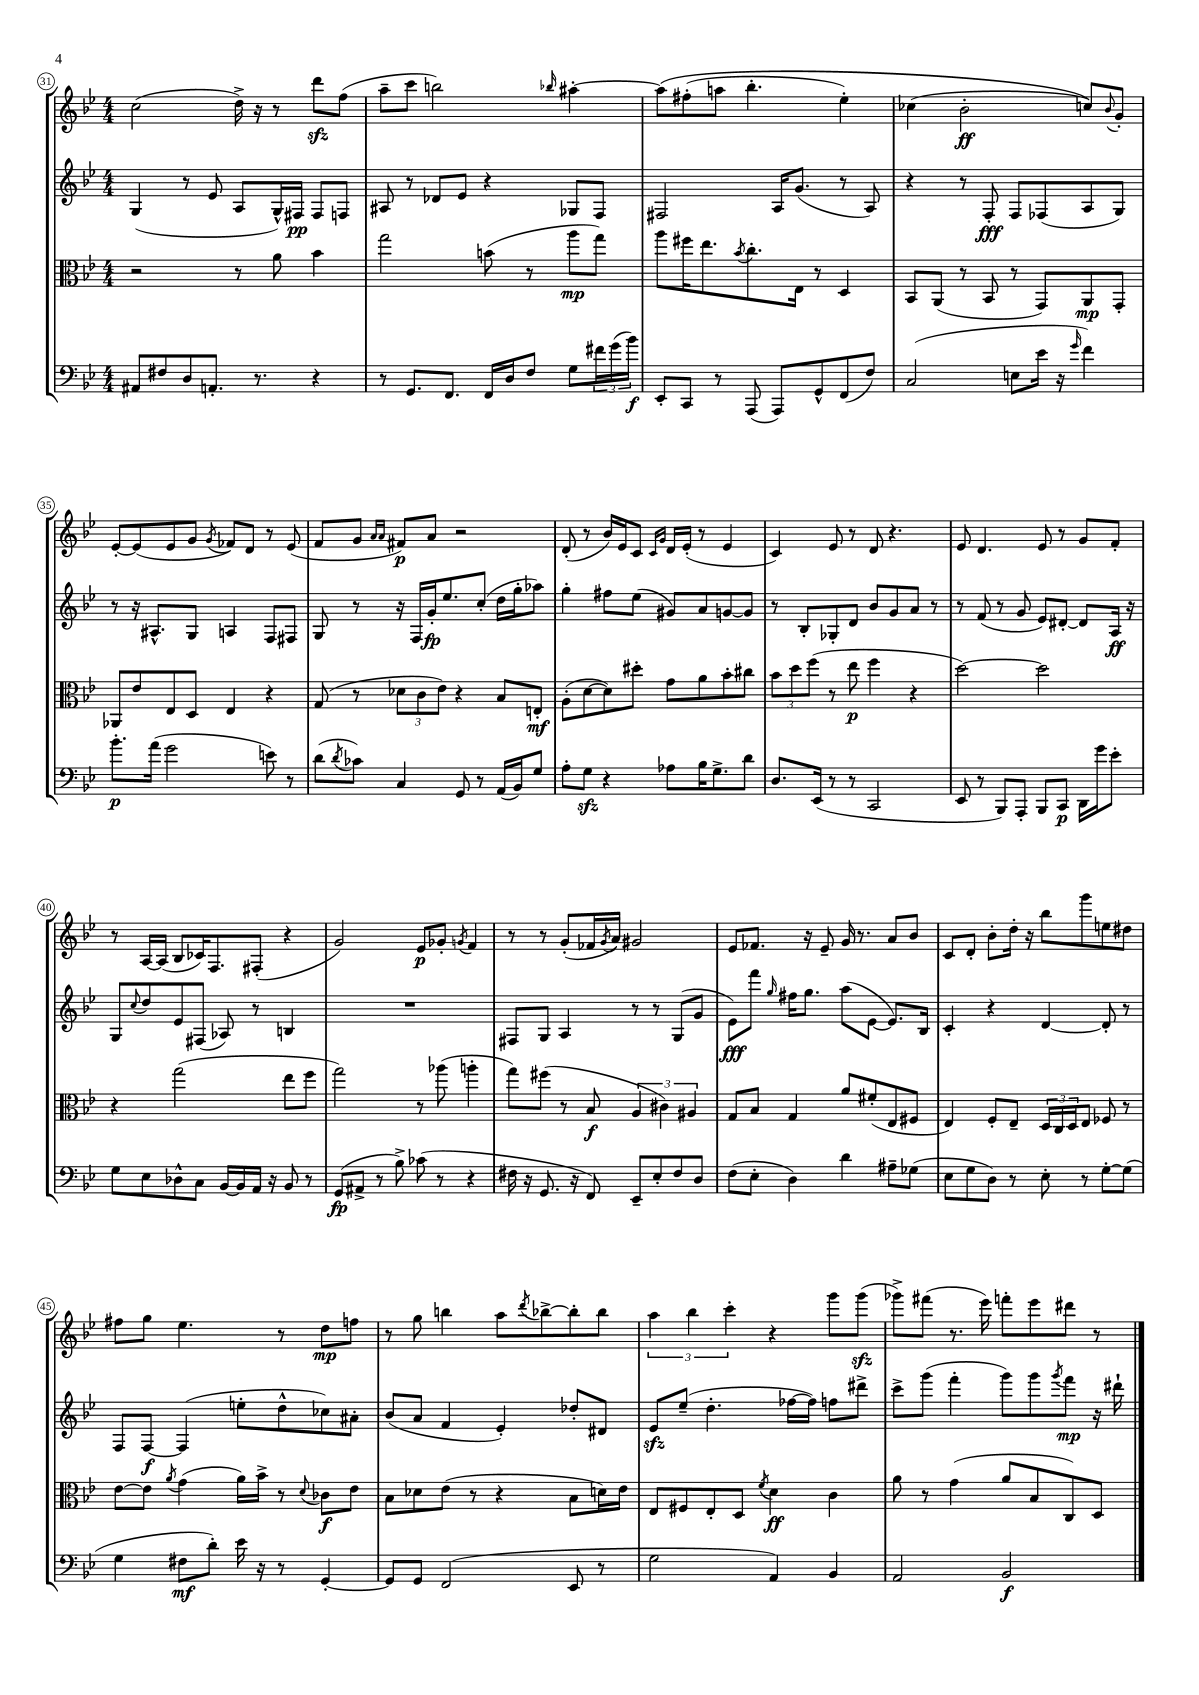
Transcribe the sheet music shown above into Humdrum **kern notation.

**kern	**kern	**kern	**kern
*staff4	*staff3	*staff2	*staff1
*clefF4	*clefC3	*clefG2	*clefG2
*k[b-e-]	*k[b-e-]	*k[b-e-]	*k[b-e-]
*M4/4	*M4/4	*M4/4	*M4/4
8AA#	2r	(4G	(2cc
8F#	.	.	.
8D	.	8r	.
8.AA'	.	8e-	.
.	8r	8A	16dd^)
8.r	.	.	16r
.	8a	16G^^)	8r
.	.	16F#	.
4r	4b-	8F#	8ddd
.	.	8F	(8ff
=	=	=	=
8r	2gg	8A#	8aa~
8.GG	.	8r	8ccc
.	.	8d-	2bb)
8.FF	.	.	.
.	.	8e-	.
16FF	(8b	4r	.
16D	.	.	.
8F	8r	.	.
.	.	.	16qqbb-
8G	8aa	8G-	[4aa#'
24f#	8gg)	8F	.
(24g	.	.	.
24b-)	.	.	.
=	=	=	=
8EE-'	8aa	2F#	&(8aa#]
8CC	16ff#	.	(8ff#'
.	8.ee-	.	.
8r	.	.	8aa
.	8qb-	.	.
(8AAA	8.cc'	.	4.bb-'
8AAA)	.	16A	.
.	16E-	(8.g	.
8GG^^	8r	.	.
(8FF	4D	8r	4ee-')
8F)	.	8A)	.
=	=	=	=
(2C	8BB-	4r	(4cc-
.	(8AA	.	.
.	8r	8r	2b-'
.	8BB-	8F'	.
8E	8r	8F	.
16e-	8GG)	(8F-	.
16r	.	.	.
16qqg	.	.	.
4f)	8AA	8A	8cc)&)
.	.	.	8qqb-
.	8GG'	8G)	8g'
=	=	=	=
8.b-'	8AA-	8r	[8e-'
.	8e-	16r	(8e-]
(16a	.	8.A#^^	.
2g	8E-	.	8e-
.	8D	8G	8g
.	.	.	8qg
.	4E-	4A	8f-)
.	.	.	8d
8e)	4r	8F	8r
8r	.	8F#	(8e-
=	=	=	=
(8d	(8G	8G	8f
8qd	.	.	.
8c-)	8r	8r	8g
.	.	.	16qqa
.	.	.	16qqa
4C	12d-	16r	8f#)
.	.	16F	.
.	12c	.	.
.	.	16g'	8a
.	12e-)	.	.
.	.	8.ee-	.
8GG	4r	.	2r
8r	.	(8cc'	.
(16AA	8B-	16dd	.
16BB-)	.	16gg'	.
8G	8E'	8aa-)	.
=	=	=	=
8A'	(8A'	4gg'	(8d'
8G	[8d	.	8r
4r	8d])	8ff#	16b-)
.	.	.	16e-
.	8dd#'	(8ee-	8c
.	.	.	16qqc
.	.	.	16qqg
8A-	8g	8g#)	16d
.	.	.	(16e-'
16B-	8a	8a	8r
8.G^	.	.	.
.	8b-'	[8g	4e-
8d	8cc#	8g]	.
=	=	=	=
8.D	12b-	8r	4c)
.	12dd	.	.
.	.	8B-'	.
.	(12ff	.	.
(16EE-	.	.	.
8r	8r	8G-'	8e-
8r	8ee-	8d	8r
2CC	4ff	8b-	8d
.	.	8g	4.r
.	4r	8a	.
.	.	8r	.
=	=	=	=
8EE-	[2dd)	8r	8e-
8r	.	(8f	4.d
8BBB-)	.	8r	.
8AAA'	.	8g	.
8BBB-	2dd]	8e-)	8e-
8CC	.	[8d#'	8r
16DD	.	8d#]	8g
16g	.	.	.
8e-'	.	16A	8f'
.	.	16r	.
=	=	=	=
8G	4r	8G	8r
.	.	8qqcc	.
8E-	.	8dd	[16A
.	.	.	(16A]
8D-^^	(2gg	8e-	8B-
8C	.	(8F#	16c-)
.	.	.	8.F
[16BB-	.	8A-)	.
16BB-]	.	.	.
16AA	.	8r	(8F#'
16r	.	.	.
8BB-	8ee-	4B	4r
8r	8ff	.	.
=	=	=	=
(8GG	2gg)	1r	2g)
8AA#^	.	.	.
8r	.	.	.
8B-^)	.	.	.
(8c-	8r	.	8e-
8r	(8aa-	.	8g-'
.	.	.	8qg
4r	4aa'	.	4f
=	=	=	=
16F#	8gg)	8F#	8r
16r	.	.	.
8.GG	(8ff#	8G	8r
.	8r	4A	(8g'
16r	.	.	.
8FF)	8B-	.	16f-
.	.	.	8qg
.	.	.	16a)
8EE-~	6A	8r	2g#
8E-'	.	8r	.
.	6c#)	.	.
8F#	.	(8G	.
.	6A#	.	.
8D	.	8g	.
=	=	=	=
(8F	8G	8e-)	8e-
8E-'	8B-	8fff	8.f-
.	.	16qqgg	.
4D)	4G	16ff#	.
.	.	8.gg	16r
.	.	.	8e-~
4d	8a	(8aa	16g
.	.	.	8.r
.	(8f#'	[8e-	.
8A#~	8E-	8.e-])	8a
(8G-	8F#	.	8b-
.	.	16B-	.
=	=	=	=
8E-	4E-)	4c'	8c
8G	.	.	8d'
8D)	8F'	4r	8b-'
8r	8E-~	.	16dd'
.	.	.	16r
8E-'	24D	[4d	8bb-
.	24C	.	.
.	24D	.	.
8r	8E-	.	8ggg
[8G'	8F-	8d']	8ee
(8G]	8r	8r	8dd#
=	=	=	=
4G	[8e-	8F	8ff#
.	8e-]	[8F	8gg
.	8qa	.	.
8F#	(4g	(4F]	4.ee-
8d')	.	.	.
16e-	16a)	8ee'	.
16r	16b-^	.	.
8r	8r	8dd^^	8r
.	8qqd	.	.
[4GG'	8c-	8cc-)	8dd
.	8e-	8a#'	8ff
=	=	=	=
8GG]	8B-	(8b-	8r
8GG	8d-	8a	8gg
(2FF	(8e-	4f	4bb
.	8r	.	.
.	4r	4e-')	8aa
.	.	.	8qddd
.	.	.	[8bb-^
8EE-	8B-	8dd-'	8bb-']
8r	16d)	8d#	8bb-
.	16e-	.	.
=	=	=	=
2G	8E-	8e-	6aa
.	8F#	(8ee-~	.
.	.	.	6bb-
.	8E-'	4.dd'	.
.	.	.	6ccc'
.	8D	.	.
.	8qf	.	.
4AA)	4d	.	4r
.	.	[16ff-	.
.	.	16ff-])	.
4BB-	4c	8ff	8ggg
.	.	8ddd#^	(8ggg
=	=	=	=
2AA	8a	8ccc^	8ggg-^)
.	8r	(8ggg	(8fff#
.	(4g	4fff'	8.r
.	.	.	16eee-)
2BB-	8a	8ggg)	8fff'
.	8B-	8ggg	8eee-
.	.	8qggg	.
.	8C)	8fff	8ddd#
.	8D	16r	8r
.	.	16ddd#`	.
==	==	==	==
*-	*-	*-	*-
